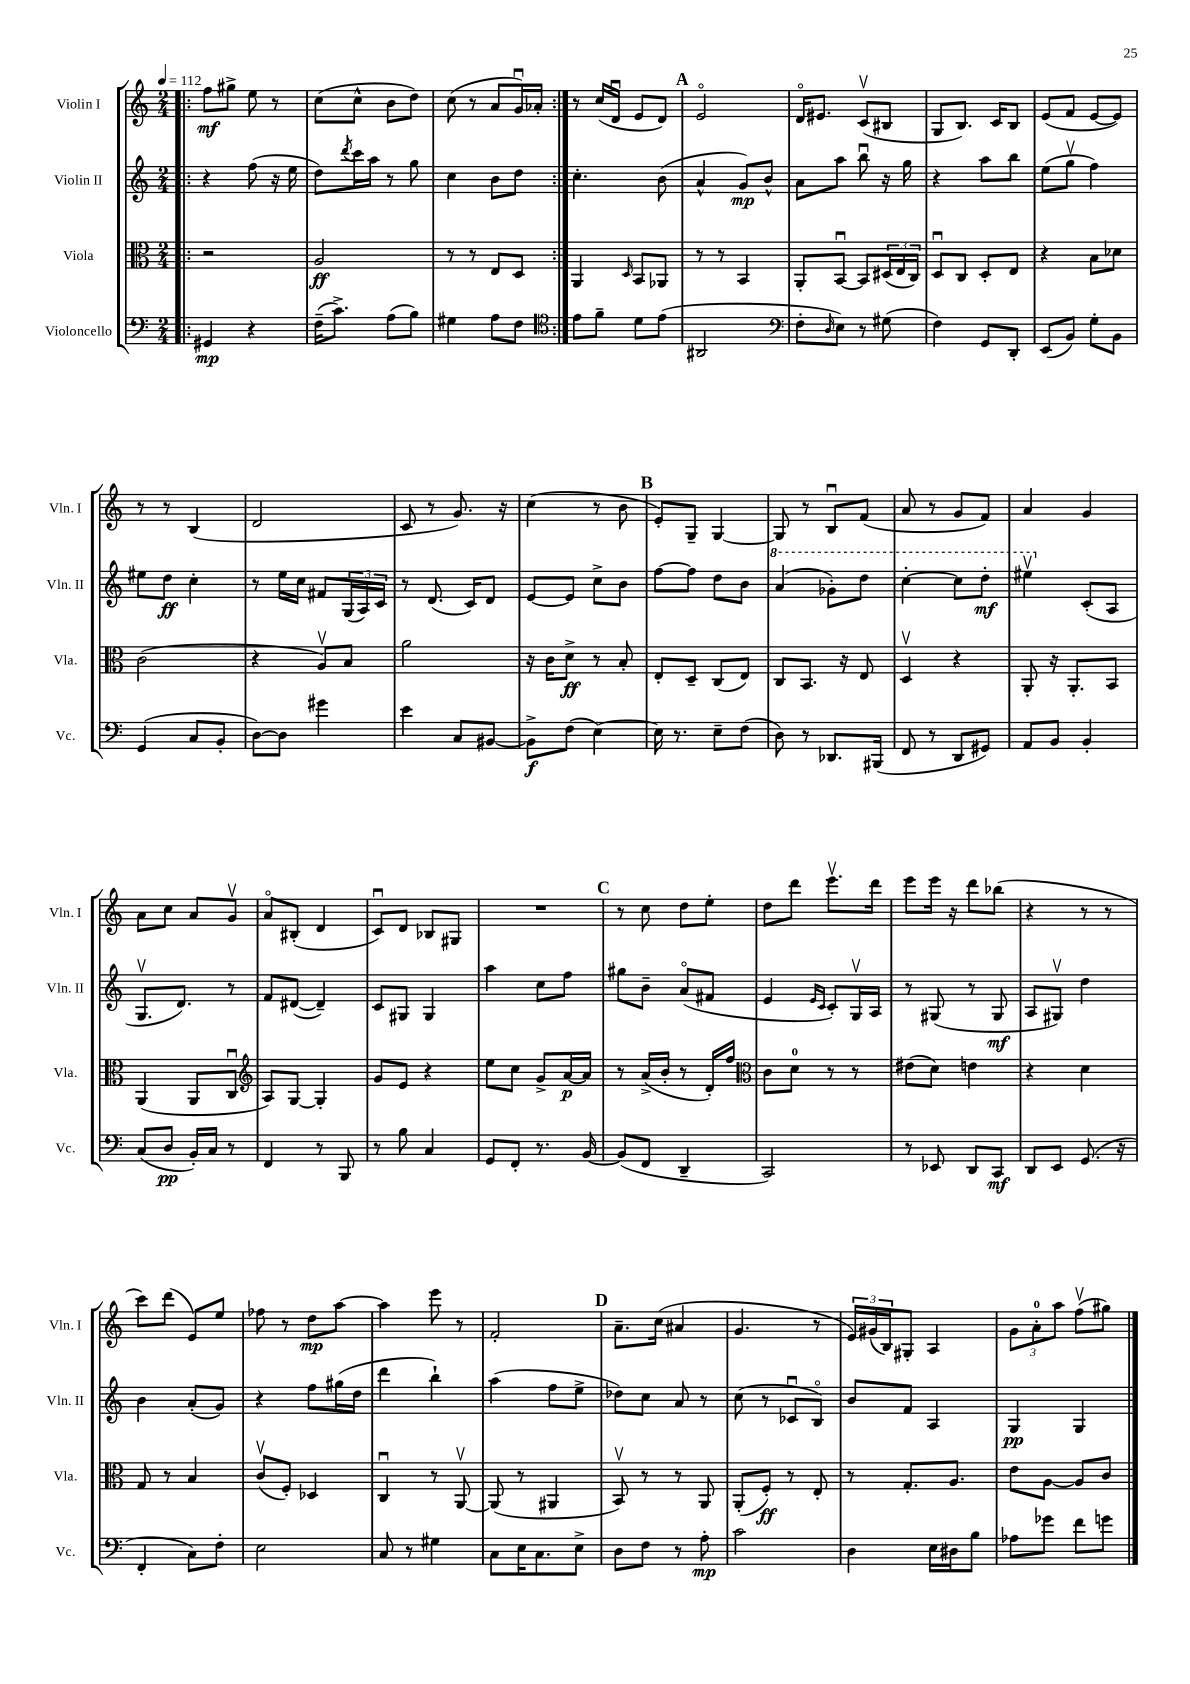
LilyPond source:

<<
\new StaffGroup <<
\new Staff = "s0" \with { instrumentName = "Violin I" shortInstrumentName = "Vln. I" } {
    \clef treble \key c \major \numericTimeSignature \time 2/4 \tempo 4 = 112
    \repeat volta 2 { \bar ".|:" f''8\mf gis''8-> e''8 r8 |
    c''8( c''8-^ b'8 d''8) |
    c''8( r8 a'8 g'16\downbow) aes'16-. | }
    r8 c''16( d'16\downbow e'8 d'8) |
    \mark \markup { \bold "A" } e'2\flageolet |
    d'16\flageolet eis'8. c'8\upbow( bis8 |
    g8 b8.) c'16 b8 |
    e'8( f'8 e'8~ e'8) |
    r8 r8 b4( |
    d'2 |
    c'8 r8 g'8.) r16 |
    c''4( r8 b'8 |
    \mark \markup { \bold "B" } e'8-.) g8-- g4~ |
    g8 r8 b8\downbow f'8( |
    a'8 r8 g'8 f'8) |
    a'4 g'4 |
    a'8 c''8 a'8 g'8\upbow |
    a'8\flageolet bis8-.( d'4 |
    c'8\downbow) d'8 bes8 gis8 |
    R2 |
    \mark \markup { \bold "C" } r8 c''8 d''8 e''8-. |
    d''8 d'''8 e'''8.\upbow d'''16 |
    e'''8 e'''16 r16 d'''8 bes''8( |
    r4 r8 r8 |
    c'''8) d'''8( e'8) e''8 |
    fes''8 r8 d''8\mp a''8~ |
    a''4 e'''8 r8 |
    f'2-. |
    \mark \markup { \bold "D" } a'8.-- c''16( ais'4 |
    g'4. r8 |
    \tuplet 3/2 { e'16) gis'16( b16) } gis8-. a4 |
    \tuplet 3/2 { g'8 a'8-0-. a''8 } f''8\upbow( gis''8) \bar "|." |
}
\new Staff = "s1" \with { instrumentName = "Violin II" shortInstrumentName = "Vln. II" } {
    \clef treble \key c \major \numericTimeSignature \time 2/4
    \repeat volta 2 { \bar ".|:" r4 f''8( r16 e''16 |
    d''8) \acciaccatura { d'''8 } c'''16 a''16 r8 g''8 |
    c''4 b'8 d''8 | }
    c''4.-. b'8( |
    \mark \markup { \bold "A" } a'4-^ g'8\mp) b'8-^ |
    a'8 a''8 b''8\downbow r16 g''16 |
    r4 a''8 b''8 |
    e''8( g''8\upbow f''4) |
    eis''8 d''8\ff c''4-. |
    r8 e''16 c''16 fis'8 \tuplet 3/2 { g16( a16) c'16 } |
    r8 d'8.( c'16) d'8 |
    e'8~ e'8 c''8-> b'8 |
    \mark \markup { \bold "B" } f''8~ f''8 d''8 b'8 |
    \ottava #1 a''4( ges''8-.) d'''8 |
    c'''4~-. c'''8 d'''8-.\mf |
    eis'''4\upbow \ottava #0 c'8-.( a8 |
    g8.\upbow d'8.) r8 |
    f'8 dis'8~( dis'4--) |
    c'8 gis8 gis4 |
    a''4 c''8 f''8 |
    \mark \markup { \bold "C" } gis''8 b'8-- a'8\flageolet( fis'8 |
    e'4 \grace { e'16 c'16 } c'8-.) g16\upbow a16 |
    r8 gis8( r8 gis8\mf |
    a8 gis8\upbow) d''4 |
    b'4 a'8-.( g'8) |
    r4 f''8 gis''16( d''16 |
    d'''4 b''4-!) |
    a''4( f''8 e''8-> |
    \mark \markup { \bold "D" } des''8) c''8 a'8 r8 |
    c''8( r8 ces'8\downbow b8\flageolet) |
    b'8 f'8 a4 |
    g4\pp g4 \bar "|." |
}
\new Staff = "s2" \with { instrumentName = "Viola" shortInstrumentName = "Vla." } {
    \clef alto \key c \major \numericTimeSignature \time 2/4
    \repeat volta 2 { \bar ".|:" r2 |
    a2\ff |
    r8 r8 e8 d8 | }
    a,4 \grace { d16 } b,8 aes,8 |
    \mark \markup { \bold "A" } r8 r8 b,4 |
    a,8-. b,8~\downbow b,8 \tuplet 3/2 { dis16( e16 c16) } |
    d8\downbow c8 d8-. e8 |
    r4 b8 des'8 |
    c'2( |
    r4 a8\upbow) b8 |
    a'2 |
    r16 c'16 d'8->\ff r8 b8-. |
    \mark \markup { \bold "B" } e8-. d8-- c8( e8) |
    c8 b,8. r16 e8 |
    d4\upbow r4 |
    a,8-. r16 a,8.-. b,8 |
    a,4( a,8 c8\downbow |
    \clef treble a8) g8~ g4-. |
    g'8 e'8 r4 |
    e''8 c''8 g'8-> a'16~\p a'16 |
    \mark \markup { \bold "C" } r8 a'16->( b'16-. r8 d'16-.) f''16 |
    \clef alto c'8 d'8-0 r8 r8 |
    eis'8( d'8) e'4 |
    r4 d'4 |
    g8 r8 b4 |
    c'8\upbow( f8-.) des4 |
    c4\downbow r8 a,8~\upbow |
    a,8( r8 ais,4 |
    \mark \markup { \bold "D" } b,8\upbow) r8 r8 a,8 |
    a,8-.( f8-.\ff) r8 e8-. |
    r8 g8.-. a8. |
    e'8 a8~ a8 c'8 \bar "|." |
}
\new Staff = "s3" \with { instrumentName = "Violoncello" shortInstrumentName = "Vc." } {
    \clef bass \key c \major \numericTimeSignature \time 2/4
    \repeat volta 2 { \bar ".|:" gis,4\mp r4 |
    f16--( c'8.->) a8( b8) |
    gis4 a8 f8 | }
    \clef tenor e'8 f'8-- d'8 e'8( |
    \mark \markup { \bold "A" } ais,2 |
    \clef bass f8-. \grace { d16 } e8) r8 gis8( |
    f4) g,8 d,8-. |
    e,8( b,8) g8-. b,8 |
    g,4( c8 b,8-. |
    d8~) d8 gis'4 |
    e'4 c8 bis,8~ |
    bis,8->\f f8( e4~) |
    \mark \markup { \bold "B" } e16 r8. e8-- f8( |
    d8) r8 des,8. bis,,16( |
    f,8 r8 d,8 gis,8) |
    a,8 b,8 b,4-. |
    c8( d8\pp b,16-.) c16 r8 |
    f,4 r8 b,,8 |
    r8 b8 c4 |
    g,8 f,8-. r8. b,16~ |
    \mark \markup { \bold "C" } b,8( f,8 d,4-- |
    c,2) |
    r8 ees,8 d,8 c,8\mf |
    d,8 e,8 g,8.( r16 |
    f,4-. c8) f8-. |
    e2 |
    c8 r8 gis4 |
    c8 e16 c8. e8-> |
    \mark \markup { \bold "D" } d8 f8 r8 a8-.\mp |
    c'2 |
    d4 e16 dis16 b8 |
    aes8 ges'8 f'8 g'8 \bar "|." |
}
>>
>>
\layout { \context { \Score \remove "Bar_number_engraver" } }
